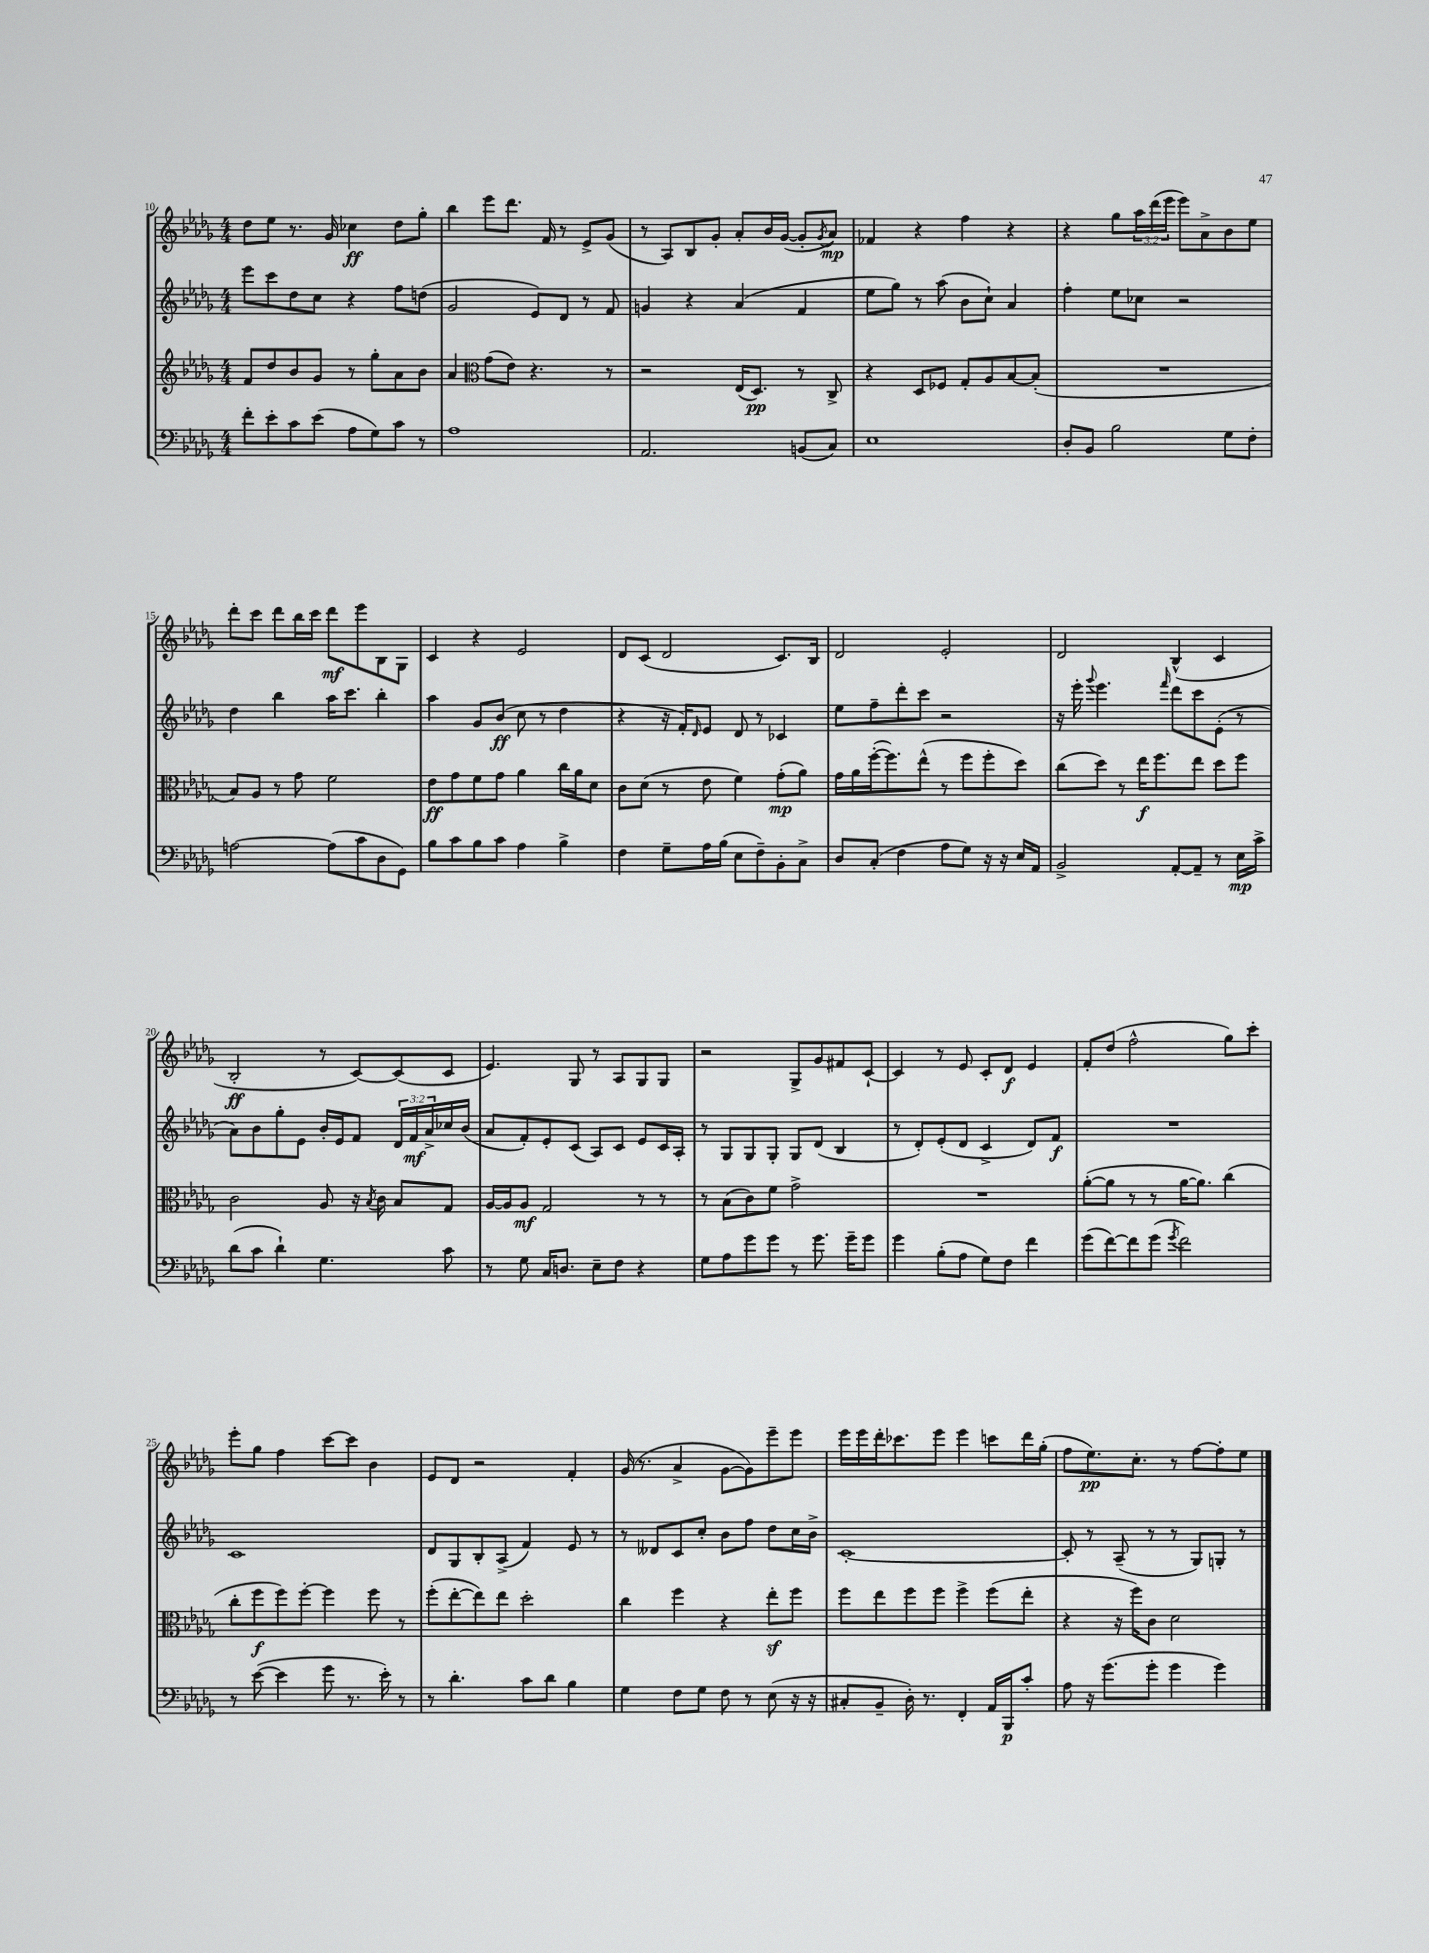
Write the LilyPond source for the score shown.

<<
\new StaffGroup <<
\new Staff = "s0" {
    \clef treble \key des \major \numericTimeSignature \time 4/4 \override Staff.TupletNumber.text = #tuplet-number::calc-fraction-text
    des''8 ees''8 r8. ges'16 ces''4\ff des''8 ges''8-. |
    bes''4 ees'''8 des'''8. f'16 r8 ees'8-> ges'8( |
    r8 aes8) bes8 ges'8-. aes'8-. bes'16 ges'16~( ges'8-. \acciaccatura { ges'8 } aes'8\mp) |
    fes'4 r4 f''4 r4 |
    r4 ges''8 \tuplet 3/2 { aes''16 des'''16( ees'''16 } ees'''8) aes'8-> bes'8 ees''8 |
    des'''8-. c'''8 des'''8 bes''16 c'''16 des'''8\mf ees'''8 bes8 ges8 |
    c'4 r4 ees'2 |
    des'8 c'8( des'2 c'8.) bes16 |
    des'2 ees'2-. |
    des'2 bes4-^( c'4 |
    bes2-.\ff r8 c'8~) c'8( c'8 |
    ees'4.) ges8 r8 aes8 ges8 ges8 |
    r2 ges8-> ges'8 fis'8 c'8~-! |
    c'4 r8 ees'8 c'8-. des'8\f ees'4 |
    f'8-. des''8( f''2-^ ges''8) c'''8-. |
    ees'''8-. ges''8 f''4 c'''8~ c'''8 bes'4 |
    ees'8 des'8 r2 f'4-. |
    ges'16( r8. aes'4-> ges'8~ ges'8) ees'''8-- ees'''8 |
    ees'''16 ees'''16 des'''16-. ces'''8. ees'''8 ees'''4 c'''8 des'''16 ges''16-.( |
    f''8 ees''8.\pp) c''8.-. r8 f''8~ f''8-. ees''8 \bar "|." |
}
\new Staff = "s1" {
    \clef treble \key des \major \numericTimeSignature \time 4/4 \override Staff.TupletNumber.text = #tuplet-number::calc-fraction-text
    ees'''8 c'''8 des''8 c''8 r4 f''8 d''8( |
    ges'2 ees'8) des'8 r8 f'8 |
    g'4 r4 aes'4( f'4 |
    ees''8 ges''8) r8 aes''8( bes'8 c''8-!) aes'4 |
    f''4-. ees''8 ces''8 r2 |
    des''4 bes''4 aes''16 c'''8. bes''4-. |
    aes''4 ges'8 bes'8\ff( c''8 r8 des''4 |
    r4 r16 f'16-.) \grace { des'16 } ees'8 des'8 r8 ces'4 |
    ees''8 f''8-- des'''8-. c'''8 r2 |
    r16 ees'''16-. \appoggiatura { ges'''8 } ees'''4. \grace { f'''16 } des'''8 c'''8 ees'8-.( r8 |
    aes'8) bes'8 ges''8-. ees'8 bes'16-. ees'16 f'8 \tuplet 3/2 { des'16 f'16\mf aes'16-> } ces''16 bes'16( |
    aes'8 f'8-.) ees'8-. c'8( aes8) c'8 ees'8 c'16 aes16-. |
    r8 ges8 ges8 ges8-. ges8 des'8( bes4 |
    r8 des'8-.) ees'8-.( des'8 c'4-> des'8) f'8\f |
    R1 |
    c'1 |
    des'8 ges8 bes8-. aes8->( f'4) ees'8 r8 |
    r8 deses'8 c'8 c''8-. bes'8 f''8 des''8 c''16 bes'16-> |
    c'1~-. |
    c'8-. r8 aes8--( r8 r8 ges8) g8-. r8 \bar "|." |
}
\new Staff = "s2" {
    \clef treble \key des \major \numericTimeSignature \time 4/4
    f'8 des''8 bes'8 ges'8 r8 ges''8-. aes'8 bes'8 |
    aes'4 \clef alto ges'8( ees'8) r4. r8 |
    r2 ees16( des8.\pp) r8 c8-> |
    r4 des8 fes8 ges8-. aes8 bes8~ bes8-.( |
    R1 |
    bes8) aes8 r8 ges'8 f'2 |
    ees'8\ff ges'8 f'8 ges'8 aes'4 c''16 aes'16 des'8 |
    c'8 des'8( r8 ees'8 f'4) ges'8-.\mp( aes'8) |
    ges'16 aes'16 f''16~-.( f''8.) ees''8-^( r8 f''8 f''8-. des''8) |
    c''8( des''8) r8 ees''16\f f''8. ees''8 des''8 f''8 |
    c'2 aes8 r16 \acciaccatura { bes8 } c'16 bes8 ges8 |
    aes16~ aes16 aes8\mf ges2 r8 r8 |
    r8 bes8( c'8) f'8 ges'2-> |
    R1 |
    aes'8~-.( aes'8 r8 r8 aes'16~ aes'8.) c''4( |
    c''8-. f''8\f f''8) f''8~-. f''4 f''8 r8 |
    f''8-.( ees''8~-. ees''8) ees''8 des''2-. |
    c''4 f''4 r4 ees''8-.\sf f''8 |
    f''8 ees''8 f''8 f''8 f''4-> f''8( ees''8-. |
    r4 r16 f''16) c'8 des'2 \bar "|." |
}
\new Staff = "s3" {
    \clef bass \key des \major \numericTimeSignature \time 4/4
    f'8-. ees'8-. c'8 ees'8( aes8 ges8) c'8 r8 |
    aes1 |
    aes,2. b,8( c8) |
    ees1 |
    des8-. bes,8 bes2 ges8 f8-. |
    a2~ a8( c'8 des8 ges,8) |
    bes8 c'8 bes8 c'8 aes4 bes4-> |
    f4 ges8-- aes16 bes16( ees8 f8--) bes,8-. c8-> |
    des8 c8-.( f4 aes8 ges8) r16 r16 ees16 aes,16 |
    bes,2-> aes,8~-. aes,8-- r8 ees16\mp c'16-> |
    des'8( c'8 des'4-!) ges4. c'8 |
    r8 ges8 c16 d8. ees8-- f8 r4 |
    ges8 aes8 ges'8 ges'8 r8 ges'8. ges'16-- ges'8 |
    ges'4 bes8-.( aes8 ges8) f8 f'4 |
    ges'8( f'8~) f'8 ges'8( \acciaccatura { ges'8 } f'2) |
    r8 ees'8~( ees'4 ges'8 r8. ees'16-.) r8 |
    r8 des'4.-. c'8 des'8 bes4 |
    ges4 f8 ges8 f8 r8 ees8( r16 r16 |
    cis8-. bes,8-- des16-.) r8. f,4-. aes,16 bes,,16\p c'8-. |
    aes8 r16 ges'8.( ges'8-. ges'4 ges'4) \bar "|." |
}
>>
>>
\layout { \context { \Score currentBarNumber = #10 } }
